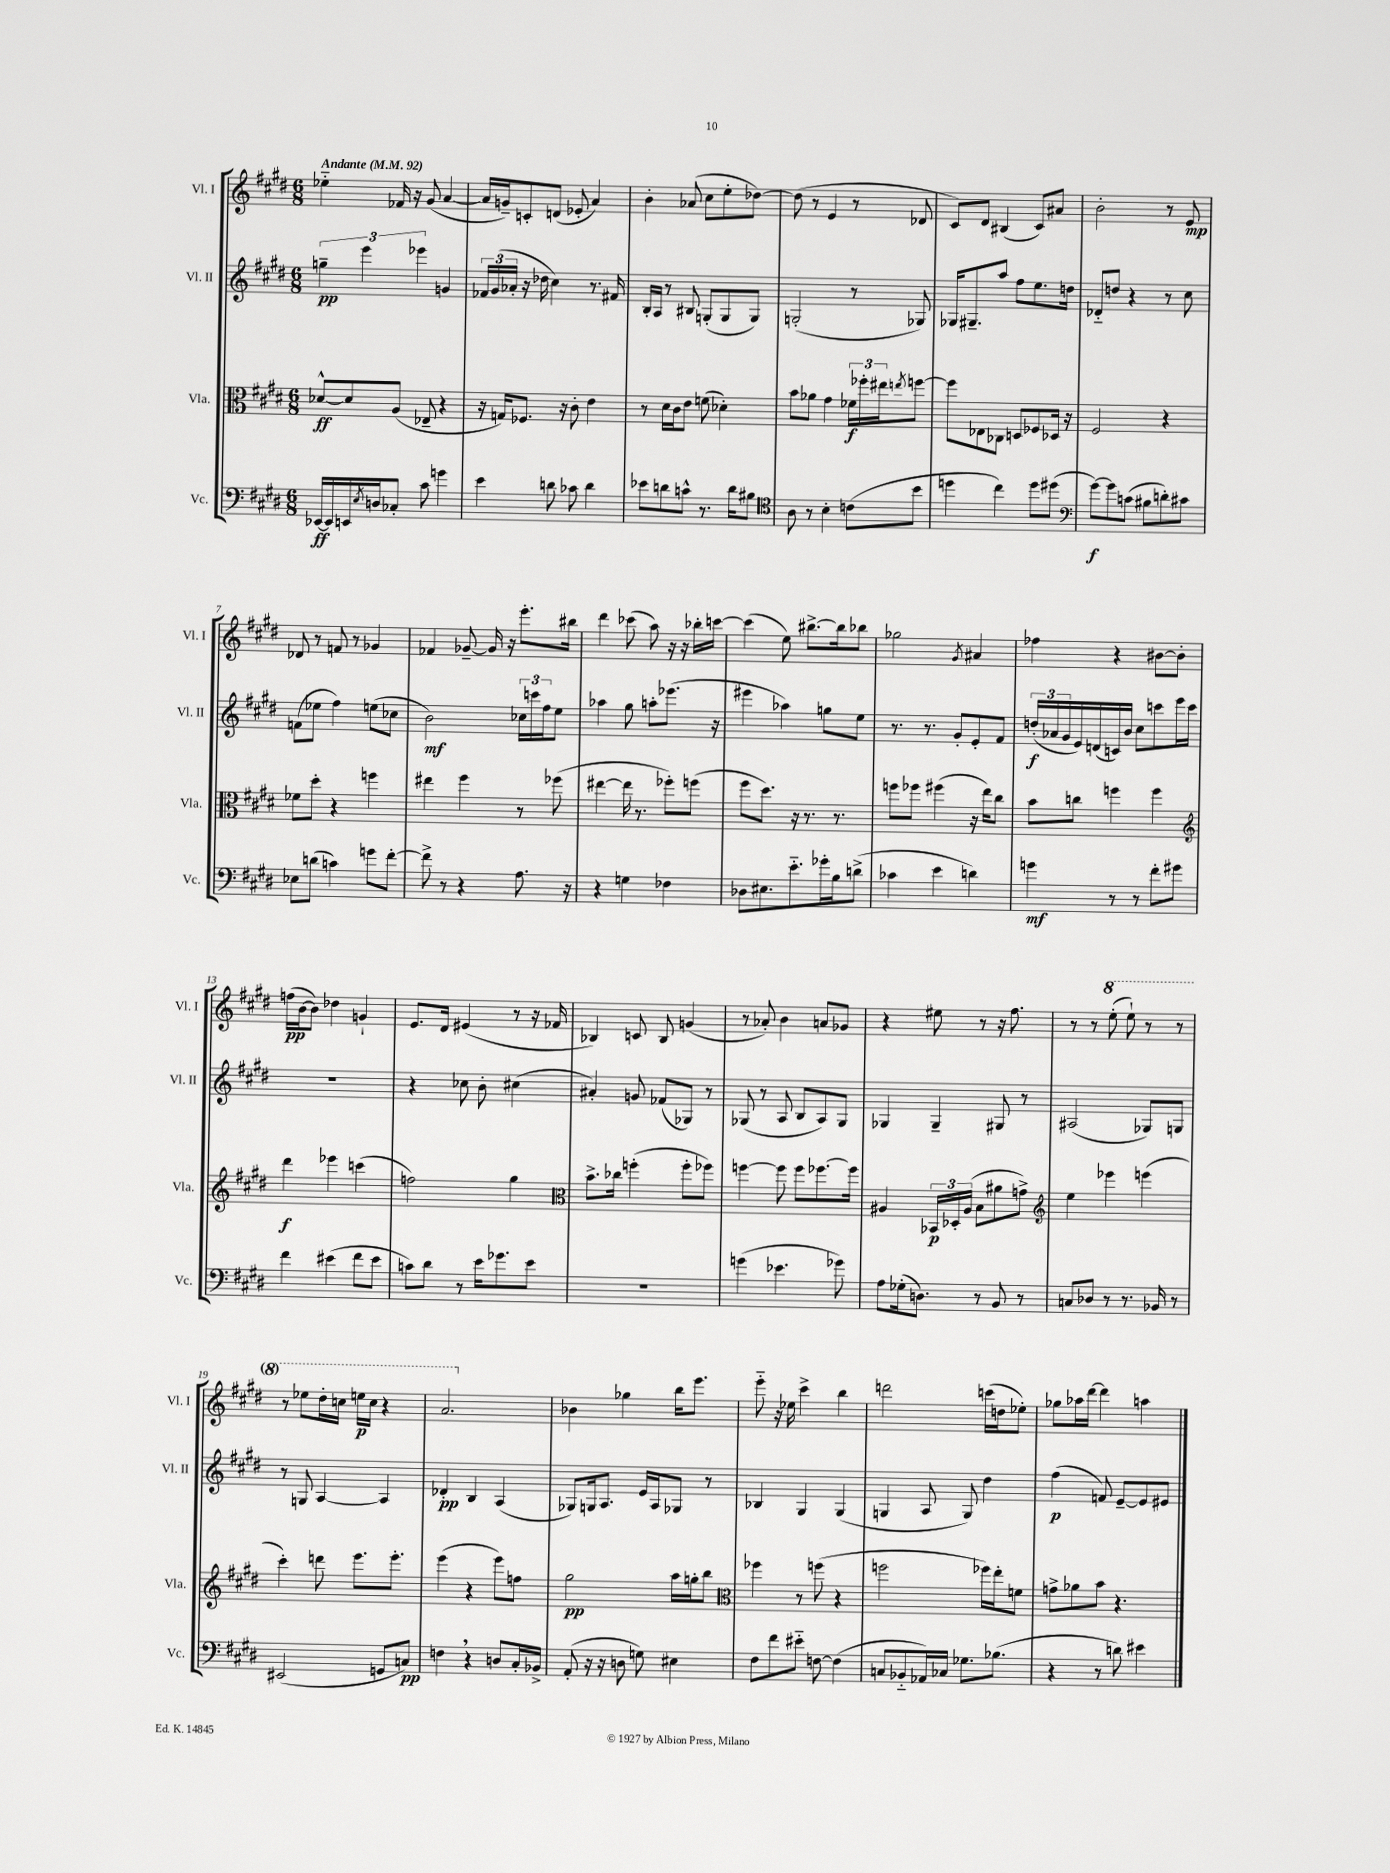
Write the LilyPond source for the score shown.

<<
\new StaffGroup <<
\new Staff = "s0" \with { instrumentName = "Vl. I" shortInstrumentName = "Vl. I" } {
    \clef treble \key e \major \numericTimeSignature \time 6/8 \tempo "Andante" 4 = 92
    ees''4-_ fes'16 r16 gis'8( a'4~ |
    a'16 g'16--) c'8-. d'8( ees'8-. a'4) |
    b'4-. aes'8( cis''8 e''8-. des''8~) |
    des''8( r8 e'4 r8 des'8 |
    cis'8) dis'8 bis4( cis'8) ais'8 |
    b'2-. r8 e'8\mp |
    des'8 r8 f'8 r8 ges'4 |
    fes'4 ges'8~-- ges'16 r16 e'''8.-. bis''16 |
    dis'''4 ces'''8( a''8) r16 r16 bes''16-. c'''16~ |
    c'''4( e''8) bis''8.~-> bis''16 bes''8 |
    ges''2 \acciaccatura { gis'8 } ais'4 |
    fes''4 r4 bis'8~ bis'8-. |
    f''16\pp( b'16~ b'8) des''4 g'4-! |
    e'8. dis'16 eis'4( r8 r16 fes'16 |
    bes4) c'8 bes8 g'4( |
    r8 aes'8-.) b'4 a'8 ges'8 |
    r4 eis''8 r8 r16 fis''8. |
    r8 r8 \ottava #1 e'''8-.( e'''8-!) r8 r8 |
    r8 ees'''8 dis'''16-. c'''16 e'''16\p c'''16 r4 |
    a''2. \ottava #0 |
    bes'4 ges''4 b''16 e'''8. |
    e'''8-_ r16 ees''16 cis'''4-> b''4 |
    d'''2 c'''16( d''16 ees''8-.) |
    ges''8 aes''16 dis'''16~ dis'''4 a''4 \bar "|." |
}
\new Staff = "s1" \with { instrumentName = "Vl. II" shortInstrumentName = "Vl. II" } {
    \clef treble \key e \major \numericTimeSignature \time 6/8
    \tuplet 3/2 { g''4--\pp e'''4 ees'''4 } g'4 |
    \tuplet 3/2 { fes'16 gis'16( aes'16-. } r16 des''16 cis''4) r8. fis'16 |
    b16-. a16 r8 bis8 g8-.( g8 g8) |
    g2-.( r8 ges8) |
    ges16 gis8.-- a''8 fis''8 e''8. d''16 |
    des'8-_ d''8 r4 r8 cis''8 |
    f'8( ees''8 fis''4) e''8( ces''8 |
    b'2\mf) \tuplet 3/2 { ces''16 c'''16 fis''16 } e''8 |
    aes''4 gis''8 a''8-. ees'''8.( r16 |
    eis'''4 aes''4) g''8 e''8 |
    r8. r8. gis'8-. e'8-. fis'8 |
    \tuplet 3/2 { d''16-.\f( aes'16 gis'16 } e'16) d'16( c'16) b'16 cis''8 c'''8 e'''16 c'''16 |
    R2. |
    r4 ces''8 b'8-. cis''4( |
    ais'4-.) g'8 fes'8( ges8) r8 |
    ges8( r8 a8 b8 a8) ges8 |
    ges4 ges4-- gis8 r8 |
    ais2( ges8) g8 |
    r8 g8 a4~ a4 |
    des'4-.\pp b4 a4( |
    ges8) g16 a8. e'16 a16 ges8 r8 |
    bes4 gis4 gis4( |
    g4 a8 g8) dis''4 |
    fis''4\p( f'8) e'8~-- e'8 eis'8 \bar "|." |
}
\new Staff = "s2" \with { instrumentName = "Vla." shortInstrumentName = "Vla." } {
    \clef alto \key e \major \numericTimeSignature \time 6/8
    des'8~-^\ff des'8 a8( ees8-- r4 |
    r16 g16) fes8. r16 cis'8-. e'4 |
    r8 dis'16 cis'16 e'8 f'8( des'4-.) |
    b'8 aes'8 gis'4 \tuplet 3/2 { fes'16\f fes''16-. eis''16 } \acciaccatura { e''8 } f''8~ |
    f''8 ees8 ces8 d8 fes8 des16 r16 |
    fis2 r4 |
    fes'8 dis''8-. r4 f''4 |
    eis''4 fis''4 r8 fes''8( |
    eis''4~ eis''16 r8. fes''8-.) f''8( |
    fis''8 dis''8.) r16 r8. r8. |
    f''8 fes''8 fis''4( r16 e''16) cis''8 |
    b'8 c''8 f''4 f''4 |
    \clef treble dis'''4\f ees'''4 c'''4( |
    f''2) gis''4 |
    \clef alto b'8.-> ces''16 f''4-.( f''8-. fes''8) |
    f''4~ f''8 f''8 fes''8.~ fes''16 |
    ais4 \tuplet 3/2 { bes,16\p des16-. ais16( } b8 ais'8 g'8->) |
    \clef treble e''4 ees'''4 e'''4( |
    cis'''4-.) d'''8 e'''8. e'''8.-. |
    e'''4( r4 e'''8) f''8 |
    gis''2\pp a''16 g''16-. b''8 |
    \clef alto fes''4 r8 f''8( r4 |
    f''2 fes''16) e''16-. f'8 |
    g'8-> aes'8 b'8 r4. \bar "|." |
}
\new Staff = "s3" \with { instrumentName = "Vc." shortInstrumentName = "Vc." } {
    \clef bass \key e \major \numericTimeSignature \time 6/8
    ees,16~\ff ees,16 e,16 \acciaccatura { e8 } d16 ces8-. cis'8 g'4 |
    e'4 d'8 ces'8 d'4 |
    ees'8 d'8 c'8-^ r8. d'16 bis8 |
    \clef tenor a8 r8 b4-. c'8( b'8 |
    d''4 cis''4) d''8 dis''8( |
    \clef bass gis'8~\f) gis'8 c'8( bis8 d'8-.) cis'8 |
    ees8 d'8( c'4) g'8 fis'8~-. |
    fis'8-> r8 r4 a8. r16 |
    r4 g4 fes4 |
    des8 eis8. e'8.-_ ges'16-. b16 d'8->( |
    ces'4 e'4 d'4) |
    g'4\mf r8 r8 fis'8-. gis'8 |
    fis'4 eis'4( fis'8 eis'8 |
    c'8) dis'8 r8 e'16 ges'8. e'8 |
    R2. |
    g'4( ees'4. ges'8) |
    a8 ges16-.( d8.) r8 b,8 r8 |
    c8 des8 r8 r8. bes,16 r8 |
    eis,2( g,8 c8\pp) |
    f4 \breathe r4 d8 cis16-. bes,16-> |
    a,8-.( r16 r16 d8 g8) eis4 |
    fis8 fis'8 eis'8-_ f8~ f4( |
    c8 bes,8-_ aes,16) ces16 ges8. bes8.( |
    r4 r8 d'8) eis'4 \bar "|." |
}
>>
>>
